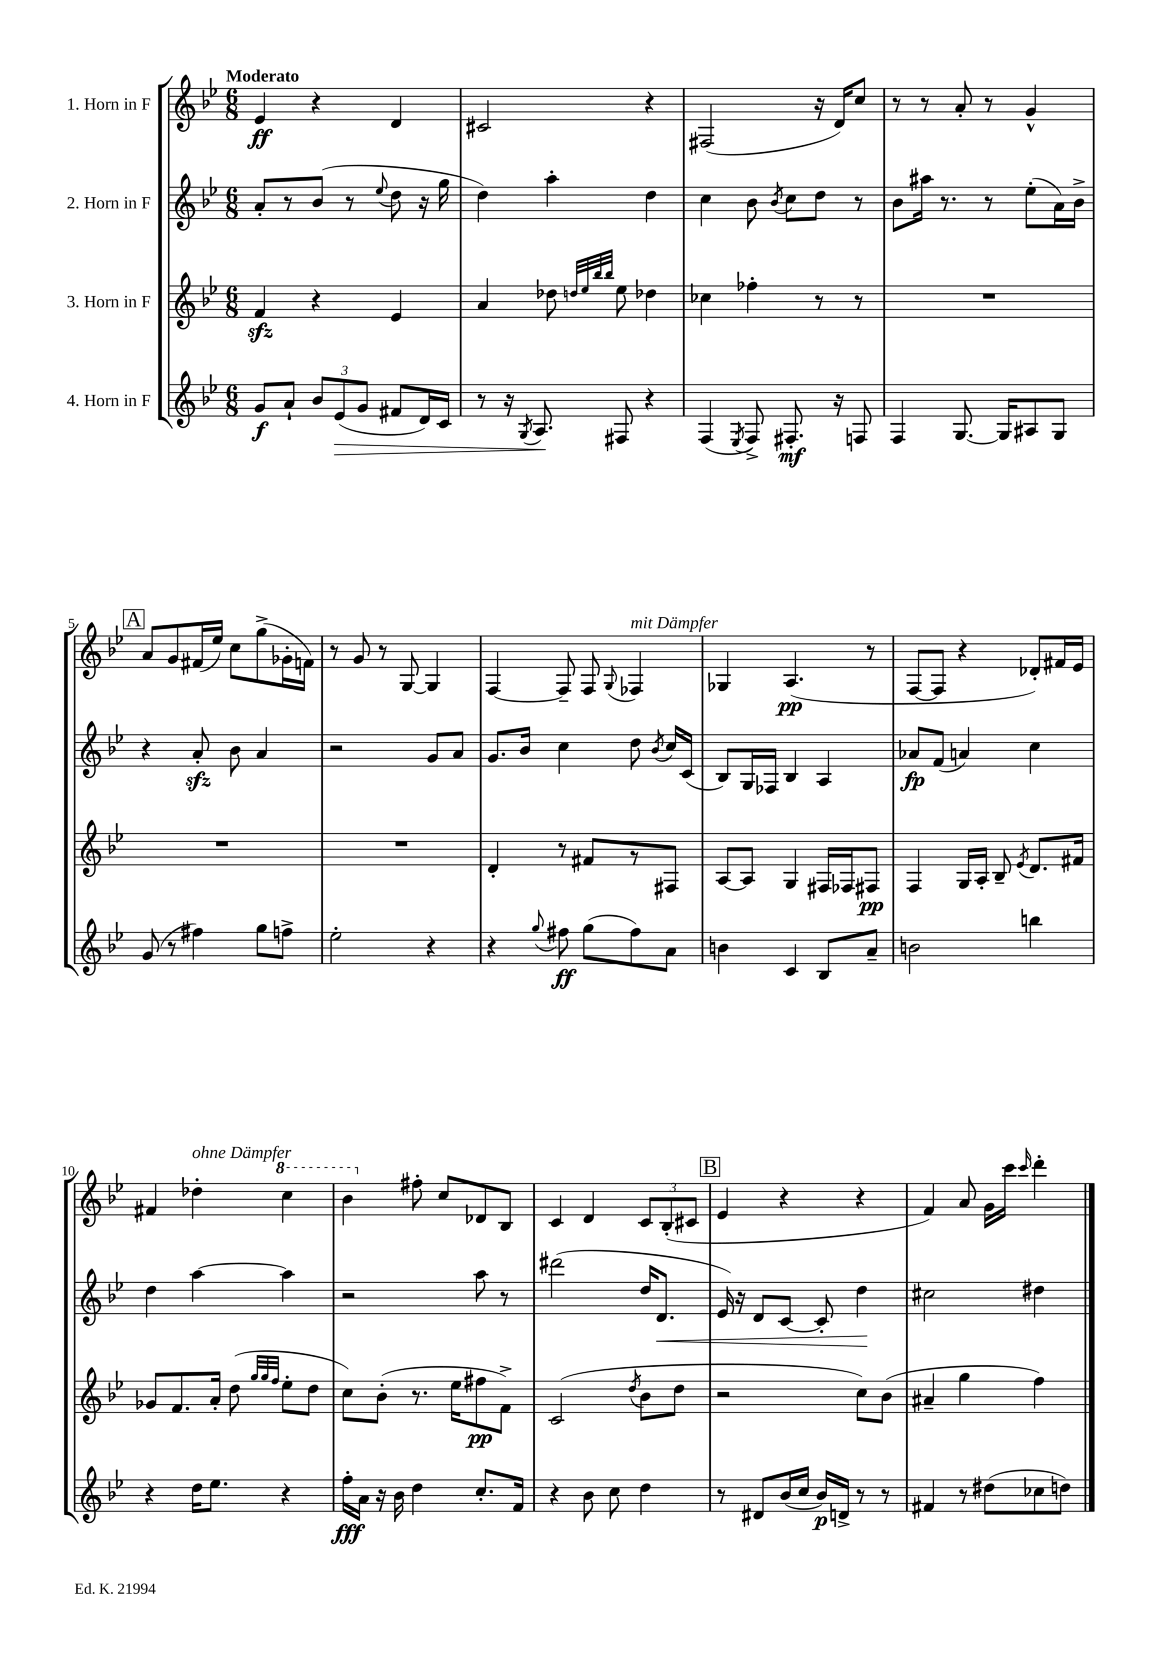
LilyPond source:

<<
\new StaffGroup <<
\new Staff = "s0" \with { instrumentName = "1. Horn in F" } {
    \clef treble \key bes \major \numericTimeSignature \time 6/8 \tempo "Moderato"
    \autoBeamOff ees'4\ff r4 d'4 |
    cis'2 r4 |
    fis2( r16 d'16[) c''8] |
    r8 r8 a'8-. r8 g'4-^ |
    \mark \markup { \box "A" } a'8[ g'8 fis'16( ees''16]) c''8[ g''8->( ges'16-. f'16]) |
    r8 g'8 r8 g8~ g4 |
    f4~ f8-- f8 \appoggiatura { g8 } fes4^\markup { \italic "mit Dämpfer" } |
    ges4 a4.\pp( r8 |
    f8[~ f8] r4 des'8[-.) fis'16 ees'16] |
    fis'4 des''4-.^\markup { \italic "ohne Dämpfer" } \ottava #1 c'''4 |
    bes''4 \ottava #0 fis''8-. c''8[ des'8 bes8] |
    c'4 d'4 \tuplet 3/2 { c'8[ bes8-.( cis'8] } |
    \mark \markup { \box "B" } ees'4 r4 r4 |
    f'4) a'8 g'16[ c'''16] \grace { c'''16 } d'''4-. \bar "|." |
}
\new Staff = "s1" \with { instrumentName = "2. Horn in F" } {
    \clef treble \key bes \major \numericTimeSignature \time 6/8
    \autoBeamOff a'8[-. r8 bes'8]( r8 \appoggiatura { ees''8 } d''8 r16 g''16 |
    d''4) a''4-. d''4 |
    c''4 bes'8 \acciaccatura { bes'8 } c''8[ d''8] r8 |
    bes'8[ ais''16] r8. r8 ees''8[-.( a'16) bes'16]-> |
    \mark \markup { \box "A" } r4 a'8-.\sfz bes'8 a'4 |
    r2 g'8[ a'8] |
    g'8.[ bes'16] c''4 d''8 \acciaccatura { bes'8 } c''16[ c'16]( |
    bes8[) g16 fes16] bes4 a4 |
    aes'8[\fp f'8]( a'4) c''4 |
    d''4 a''4~ a''4 |
    r2 a''8 r8 |
    dis'''2( d''16[ d'8.]\< |
    \mark \markup { \box "B" } ees'16) r16 d'8[ c'8]~ c'8-. d''4\! |
    cis''2 dis''4 \bar "|." |
}
\new Staff = "s2" \with { instrumentName = "3. Horn in F" } {
    \clef treble \key bes \major \numericTimeSignature \time 6/8
    \autoBeamOff f'4\sfz r4 ees'4 |
    a'4 des''8 \grace { d''32[ ees''32 bes''32 bes''32] } ees''8 des''4 |
    ces''4 fes''4-. r8 r8 |
    R2. |
    \mark \markup { \box "A" } R2. |
    R2. |
    d'4-. r8 fis'8[ r8 fis8] |
    a8[~ a8] g4 fis16[ fes16 fis8]\pp |
    f4 g16[ a16]-. bes8-- \acciaccatura { ees'8 } d'8.[ fis'16] |
    ges'8[ f'8. a'16]-. d''8( \grace { g''32[ g''32 f''32] } ees''8[-. d''8] |
    c''8[) bes'8]-.( r8. ees''16[ fis''8\pp f'8]->) |
    c'2( \acciaccatura { d''8 } bes'8[ d''8] |
    \mark \markup { \box "B" } r2 c''8[) bes'8]( |
    ais'4-- g''4 f''4) \bar "|." |
}
\new Staff = "s3" \with { instrumentName = "4. Horn in F" } {
    \clef treble \key bes \major \numericTimeSignature \time 6/8
    \autoBeamOff g'8[\f a'8]-! \tuplet 3/2 { bes'8[ ees'8\>( g'8] } fis'8[ d'16) c'16] |
    r8 r16 \acciaccatura { g8 } a8.\! fis8 r4 |
    f4( \acciaccatura { ees8 } f8->) fis8.-.\mf r16 f8 |
    f4 g8.~ g16[ ais8 g8] |
    \mark \markup { \box "A" } g'8( r8 fis''4) g''8[ f''8]-> |
    ees''2-. r4 |
    r4 \appoggiatura { g''8 } fis''8\ff g''8[( fis''8) a'8] |
    b'4 c'4 bes8[ a'8]-- |
    b'2 b''4 |
    r4 d''16[ ees''8.] r4 |
    f''16[-.\fff a'16] r16 bes'16 d''4 c''8.[-. f'16] |
    r4 bes'8 c''8 d''4 |
    \mark \markup { \box "B" } r8 dis'8[ bes'16( c''16] bes'16[\p) d'16]-> r8 r8 |
    fis'4 r8 dis''8[( ces''8 d''8]) \bar "|." |
}
>>
>>
